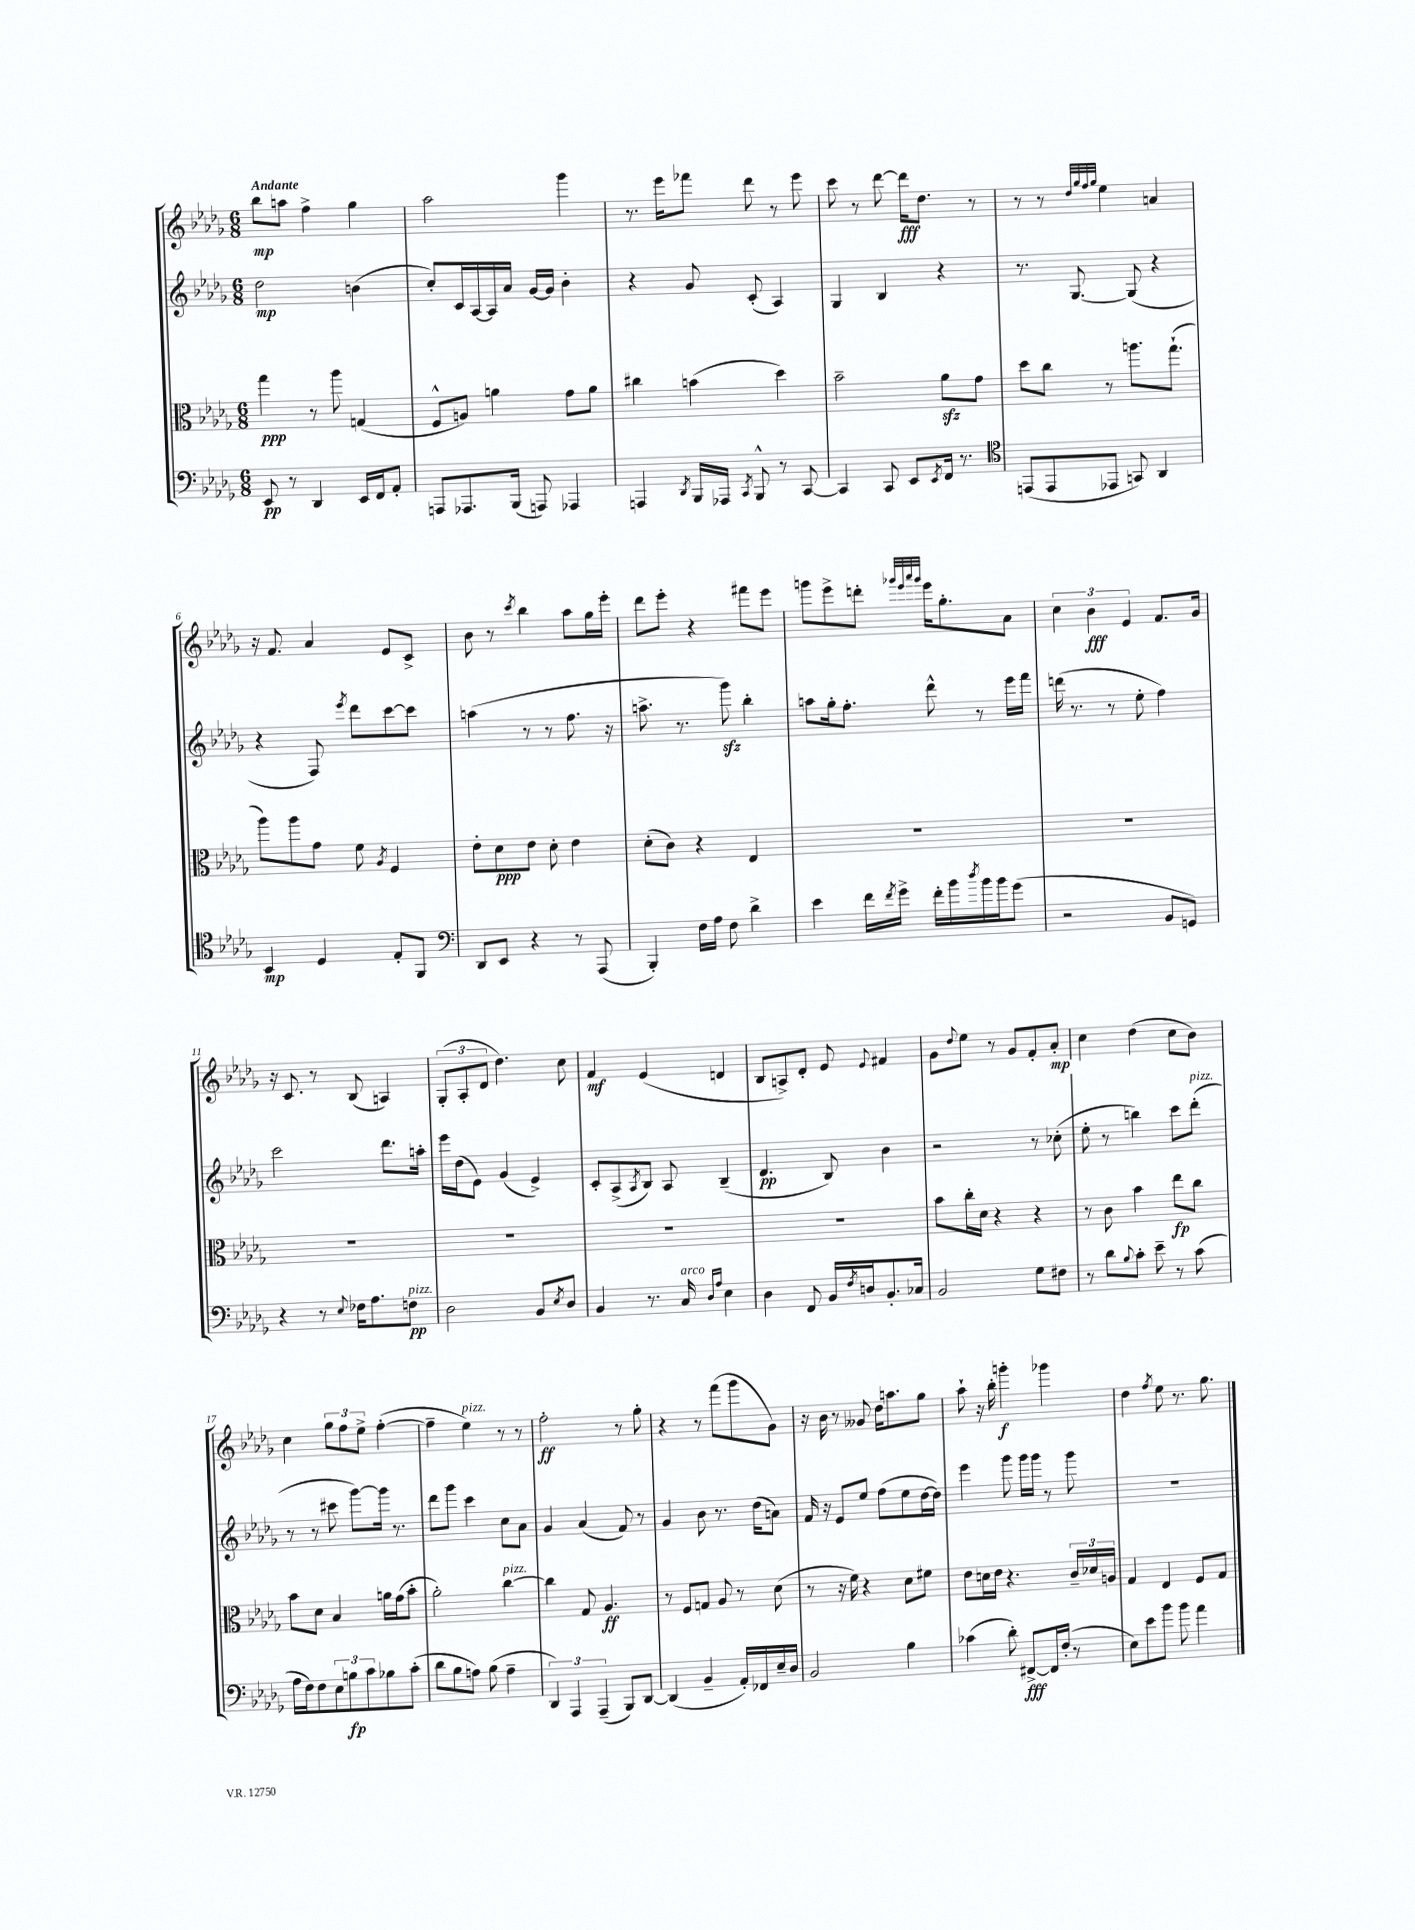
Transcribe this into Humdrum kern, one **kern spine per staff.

**kern	**dynam	**kern	**dynam	**kern	**dynam	**kern	**dynam
*part4	*part4	*part3	*part3	*part2	*part2	*part1	*part1
*staff4	*staff4	*staff3	*staff3	*staff2	*staff2	*staff1	*staff1
*clefF4	*	*clefC3	*	*clefG2	*	*clefG2	*
*k[b-e-a-d-g-]	*	*k[b-e-a-d-g-]	*	*k[b-e-a-d-g-]	*	*k[b-e-a-d-g-]	*
*M6/8	*	*M6/8	*	*M6/8	*	*M6/8	*
=1	=1	=1	=1	=1	=1	=1	=1
!	!	!	!	!	!	!LO:TX:a:B:t=Andante	!
8EE-/	pp	4gg-\	ppp	2dd-\	mp	8bb-\L	mp
8r	.	.	.	.	.	8aan\J	.
4DD-/	.	8r	.	.	.	4ff^\	.
.	.	8aa-\	.	.	.	.	.
16EE-/LL	.	(4Gn/	.	(4bn\	.	4gg-\	.
16FF/J	.	.	.	.	.	.	.
8AA-'/J	.	.	.	.	.	.	.
=2	=2	=2	=2	=2	=2	=2	=2
8AAAn/L	.	8F^^/L	.	8cc'/L)	.	2aa-\	.
8.AAA-X/	.	8An/J)	.	16c/L	.	.	.
.	.	.	.	[16A-/	.	.	.
.	.	4an\	.	16A-/]	.	.	.
(16BBB-/Jk	.	.	.	16a-/JJ	.	.	.
8AAAn/)	.	.	.	[16g-/LL	.	.	.
.	.	.	.	16g-/JJ]	.	.	.
4AAA-X/	.	8g-\L	.	4b-'\	.	4ggg-\	.
.	.	8a\J	.	.	.	.	.
=3	=3	=3	=3	=3	=3	=3	=3
4AAAn/	.	4cc#X\	.	4r	.	8.r	.
.	.	.	.	.	.	16eee-\KL	.
8qDD-/	.	.	.	.	.	.	.
16BBB-/LL	.	(4bn\	.	8g-/	.	8fff-X\J	.
16AAA-X/JJ	.	.	.	.	.	.	.
8qCC/	.	.	.	.	.	.	.
8BBB-^^/	.	.	.	(8c'/	.	8ddd-\	.
8r	.	4dd-\)	.	4A-/)	.	8r	.
[8CC/	.	.	.	.	.	8eee-\	.
=4	=4	=4	=4	=4	=4	=4	=4
4CC/]	.	2b-~\	.	4G-/	.	8ccc\	.
.	.	.	.	.	.	8r	.
8CC/	.	.	.	4B-/	.	[8ddd-\	.
8EE-/L	.	.	.	.	.	16ddd-\KL]	fff
.	.	.	.	.	.	8.dd-\J	.
8qEE-/	.	.	.	.	.	.	.
16FF/Jk	.	8a-zz\L	.	4r	.	.	.
8.r	.	.	.	.	.	.	.
.	.	8g-\J	.	.	.	8r	.
=5	=5	=5	=5	=5	=5	=5	=5
*clefC4	*	*	*	*	*	*	*
(8EEn/L	.	8dd-\L	.	8.r	.	8r	.
8EE/	.	8cc\J	.	.	.	8r	.
.	.	.	.	[8.G-/	.	.	.
.	.	.	.	.	.	32qqdd-/LLL	.
.	.	.	.	.	.	32qqgg-/	.
.	.	.	.	.	.	32qqff/	.
.	.	.	.	.	.	32qqgg-/JJJ	.
8EE-X/J	.	8r	.	.	.	4ee-\	.
8GGn/)	.	8.aan\L	.	(8G-/]	.	.	.
4AA-/	.	.	.	4r	.	4an/	.
.	.	(8.gg-`\J	.	.	.	.	.
!!LO:LB:g=z
=6	=6	=6	=6	=6	=6	=6	=6
4BB-/	mp	8aa-\L)	.	4r	.	16r	.
.	.	.	.	.	.	8.f/	.
.	.	8aa-\	.	.	.	.	.
4D-/	.	8g-\J	.	8F/)	.	4a-/	.
.	.	.	.	8qeee-/	.	.	.
.	.	8f\	.	8ddd-\L	.	.	.
.	.	8qA-/	.	.	.	.	.
8E-'/L	.	4F/	.	[8ccc\	.	8e-/L	.
8FF/J	.	.	.	8ccc\J]	.	8c^/J	.
=7	=7	=7	=7	=7	=7	=7	=7
*clefF4	*	*	*	*	*	*	*
8DD-/L	.	8e-'\L	.	(4aan\	.	8b-\	.
8EE-/J	.	8d-\	ppp	.	.	8r	.
.	.	.	.	.	.	8qccc/	.
4r	.	8e-\J	.	8r	.	4bb-\	.
.	.	8d-'\	.	8r	.	.	.
8r	.	4e-\	.	8.ff\	.	8aa-\L	.
(8AAA-/	.	.	.	.	.	16gg-\L	.
.	.	.	.	16r	.	16eee-'\JJ	.
=8	=8	=8	=8	=8	=8	=8	=8
4BBB-'/)	.	(8d-'\L	.	8.aan^\	.	8ddd-\L	.
.	.	8c\J)	.	.	.	8eee-'\J	.
.	.	.	.	8.r	.	.	.
16F\LL	.	4r	.	.	.	4r	.
16A-\JJ	.	.	.	.	.	.	.
8F\	.	.	.	8ggg-zz\)	.	.	.
4d-^\	.	4E-/	.	4bb-'\	.	8fff#X\L	.
.	.	.	.	.	.	8eee-\J	.
=9	=9	=9	=9	=9	=9	=9	=9
4e-\	.	2.r	.	8aan\L	.	8gggn\L	.
.	.	.	.	16gg-'\k	.	8eee-^\	.
.	.	.	.	8.ff'\J	.	.	.
16f\LL	.	.	.	.	.	8dddn'\J	.
8qf/	.	.	.	.	.	.	.
16g-^\JJ	.	.	.	.	.	.	.
.	.	.	.	.	.	32qqggg-X/LLL	.
.	.	.	.	.	.	32qqeee-/	.
.	.	.	.	.	.	32qqaaa-/	.
.	.	.	.	.	.	32qqggg-/JJJ	.
16f'\LL	.	.	.	8ddd-^^\	.	16eee-\KL	.
16b-\	.	.	.	.	.	8.gg-'\	.
8qdd-/	.	.	.	.	.	.	.
16b-\	.	.	.	8r	.	.	.
16b-\J	.	.	.	.	.	.	.
(8g-\J	.	.	.	16eee-\LL	.	8a-\J	.
.	.	.	.	16fff\JJ	.	.	.
=10	=10	=10	=10	=10	=10	=10	=10
2r	.	2.r	.	(16dddn\	.	6cc\	.
.	.	.	.	8.r	.	.	.
.	.	.	.	.	.	6b-\	fff
.	.	.	.	8r	.	.	.
.	.	.	.	.	.	6e-/	.
.	.	.	.	8ee-'\	.	.	.
8BB-/L	.	.	.	4ff\)	.	8.f/L	.
8GGn/J)	.	.	.	.	.	.	.
.	.	.	.	.	.	16g-/Jk	.
!!LO:LB:g=z
=11	=11	=11	=11	=11	=11	=11	=11
4r	.	2.r	.	2ccc\	.	16r	.
.	.	.	.	.	.	8.c/	.
8r	.	.	.	.	.	8r	.
8qqE-/	.	.	.	.	.	.	.
16F-X\KL	.	.	.	.	.	(8B-/	.
8.A-\	.	.	.	.	.	.	.
.	.	.	.	8.ddd-\L	.	4An/)	.
!LO:TX:a:i:t=pizz.	!	!	!	!	!	!	!
8Fn\J	pp	.	.	.	.	.	.
.	.	.	.	16aan'\Jk	.	.	.
=12	=12	=12	=12	=12	=12	=12	=12
2D-\	.	2.r	.	16eee-\LL	.	(12G-'/L	.
.	.	.	.	(16dd-\J	.	.	.
.	.	.	.	.	.	12A-'/	.
.	.	.	.	8e-\J)	.	.	.
.	.	.	.	.	.	12d-/J	.
.	.	.	.	(4g-/	.	4.dd-\)	.
8BB-/L	.	.	.	4e-^/)	.	.	.
8qE-/	.	.	.	.	.	.	.
8D-/J	.	.	.	.	.	8cc\	.
=13	=13	=13	=13	=13	=13	=13	=13
4BB-/	.	2.r	.	8c'/L	.	4f/	mf
.	.	.	.	(8A-^/	.	.	.
.	.	.	.	8qA-/	.	.	.
8.r	.	.	.	8B-/J)	.	(4e-/	.
.	.	.	.	8A-/	.	.	.
!LO:TX:a:i:t=arco	!	!	!	!	!	!	!
16C/	.	.	.	.	.	.	.
16qqD-/LL	.	.	.	.	.	.	.
16qqA-/JJ	.	.	.	.	.	.	.
4E-\	.	.	.	(4B-~/	.	4dn/	.
=14	=14	=14	=14	=14	=14	=14	=14
4D-\	.	2.r	.	4.d-/	pp	8B-/L	.
.	.	.	.	.	.	8An^/)	.
8FF/	.	.	.	.	.	8d-'/J	.
16BB-/LL	.	.	.	8B-/)	.	8e-/	.
8qF/	.	.	.	.	.	.	.
16Dn/J	.	.	.	.	.	.	.
.	.	.	.	.	.	8qqe-/	.
8.BB-'/	.	.	.	4b-\	.	4f#X/	.
16C-X/Jk	.	.	.	.	.	.	.
=15	=15	=15	=15	=15	=15	=15	=15
2BB-/	.	8b-\L	.	2r	.	8g-\L	.
.	.	.	.	.	.	8qqdd-/	.
.	.	16cc'\L	.	.	.	8ee-\J	.
.	.	16d-\JJ	.	.	.	.	.
.	.	4r	.	.	.	8r	.
.	.	.	.	.	.	8g-/L	.
8G-\L	.	4r	.	8r	.	8f'/	.
8F#X\J	.	.	.	(8cc-X'\	.	8a-'/J	mp
=16	=16	=16	=16	=16	=16	=16	=16
8r	.	8r	.	8ee-'\	.	4cc\	.
8d-\L	.	8c\	.	8r	.	.	.
8qqB-/	.	.	.	.	.	.	.
8c'\J	.	4b-\	.	4bbn\)	.	(4dd-\	.
8e-~\	.	.	.	.	.	.	.
8r	.	8ee-\L	fp	8ccc\L	.	8cc\L	.
!	!	!	!	!LO:TX:a:i:t=pizz.	!	!	!
(8c\	.	8cc\J	.	(8ddd-'\J	.	8b-\J)	.
!!LO:LB:g=z
=17	=17	=17	=17	=17	=17	=17	=17
16A-\LL	.	8b-\L	.	8r	.	4cc\	.
16F\J)	.	.	.	.	.	.	.
8F\	.	8d-\J	.	8r	.	.	.
12E-\	.	4B-/	.	8ccc#X\	.	12gg-\L	.
12Bn\	fp	.	.	.	.	12ff\	.
.	.	.	.	[8ggg-\L)	.	.	.
12c\	.	.	.	.	.	12ee-^\J	.
8B-X\	.	16an\LL	.	16ggg-\Jk]	.	([4ff'\	.
.	.	(16g-\J	.	8.r	.	.	.
(8c'\J	.	8b-'\J	.	.	.	.	.
=18	=18	=18	=18	=18	=18	=18	=18
8d-\L	.	2a-'\)	.	8ddd-\L	.	4ff~\]	.
8B-\	.	.	.	8ggg-\J	.	.	.
!	!	!	!	!	!	!LO:TX:a:i:t=pizz.	!
8An\J)	.	.	.	4ccc\	.	4ee-\)	.
(8B-\	.	.	.	.	.	.	.
!	!	!LO:TX:a:i:t=pizz.	!	!	!	!	!
4A~\	.	[4cc\	.	8cc\L	.	8r	.
.	.	.	.	8a-\J	.	8r	.
=19	=19	=19	=19	=19	=19	=19	=19
6DD-/)	.	4cc\]	.	4g-/	.	2ff'\	ff
6AAA-/	.	.	.	.	.	.	.
.	.	8G-/	.	(4a-/	.	.	.
(6AAA-~/	.	.	.	.	.	.	.
.	.	4.A-/	ff	.	.	.	.
8BBB-/L)	.	.	.	8f/)	.	8r	.
[8DD-/J	.	.	.	8r	.	8gg-'\	.
=20	=20	=20	=20	=20	=20	=20	=20
(4DD-/]	.	8r	.	4g-/	.	4r	.
.	.	8F/L	.	.	.	.	.
4BB-~/	.	8Gn/J	.	8b-\	.	8r	.
.	.	8A-/	.	8.r	.	(8fff\L	.
16AA-'/LL)	.	8r	.	.	.	8ggg-\	.
16FF-X/	.	.	.	(16dd-\KL	.	.	.
16E-~/	.	(8d-\	.	8an\J)	.	8g-\J)	.
16D-/JJ	.	.	.	.	.	.	.
=21	=21	=21	=21	=21	=21	=21	=21
2BB-/	.	8r	.	16f/	.	16r	.
.	.	.	.	16r	.	16b-\	.
.	.	16r	.	8e-/L	.	8r	.
.	.	16f\)	.	.	.	.	.
.	.	4r	.	8ee-/J	.	8g--X/	.
.	.	.	.	(8ff\L	.	16dd-\KL	.
.	.	.	.	.	.	8.aan\	.
4B-\	.	8d-\L	.	8ee-\	.	.	.
.	.	8f#X\J	.	[16dd-\L	.	8gg-\J	.
.	.	.	.	16dd-\JJ])	.	.	.
=22	=22	=22	=22	=22	=22	=22	=22
(4c-X\	.	8e-\L	.	4eee-\	.	8aa-`\	.
.	.	16dn\L	.	.	.	16r	.
.	.	16e-\JJ	.	.	.	16bb-'\	.
8d-'\)	.	4.r	.	8ggg-\	.	4gggn'\	f
[8FF#X^/L	fff	.	.	16ggg-\LL	.	.	.
.	.	.	.	16ggg-\JJ	.	.	.
16FF#/L]	.	.	.	8r	.	4ggg-X\	.
(16F'/JJ	.	.	.	.	.	.	.
8r	.	24c~/LL	.	8ggg-\	.	.	.
.	.	24d-X/	.	.	.	.	.
.	.	24An/JJ	.	.	.	.	.
=23	=23	=23	=23	=23	=23	=23	=23
8E-\L)	.	4G-/	.	2.r	.	4dd-\	.
8e-\	.	.	.	.	.	.	.
.	.	.	.	.	.	8qff/	.
8b-\J	.	4E-/	.	.	.	8ee-\	.
8b-\	.	.	.	.	.	8.r	.
4a-\	.	8F/L	.	.	.	.	.
.	.	.	.	.	.	8.gg-\	.
.	.	8G-/J	.	.	.	.	.
==	==	==	==	==	==	==	==
*-	*-	*-	*-	*-	*-	*-	*-
